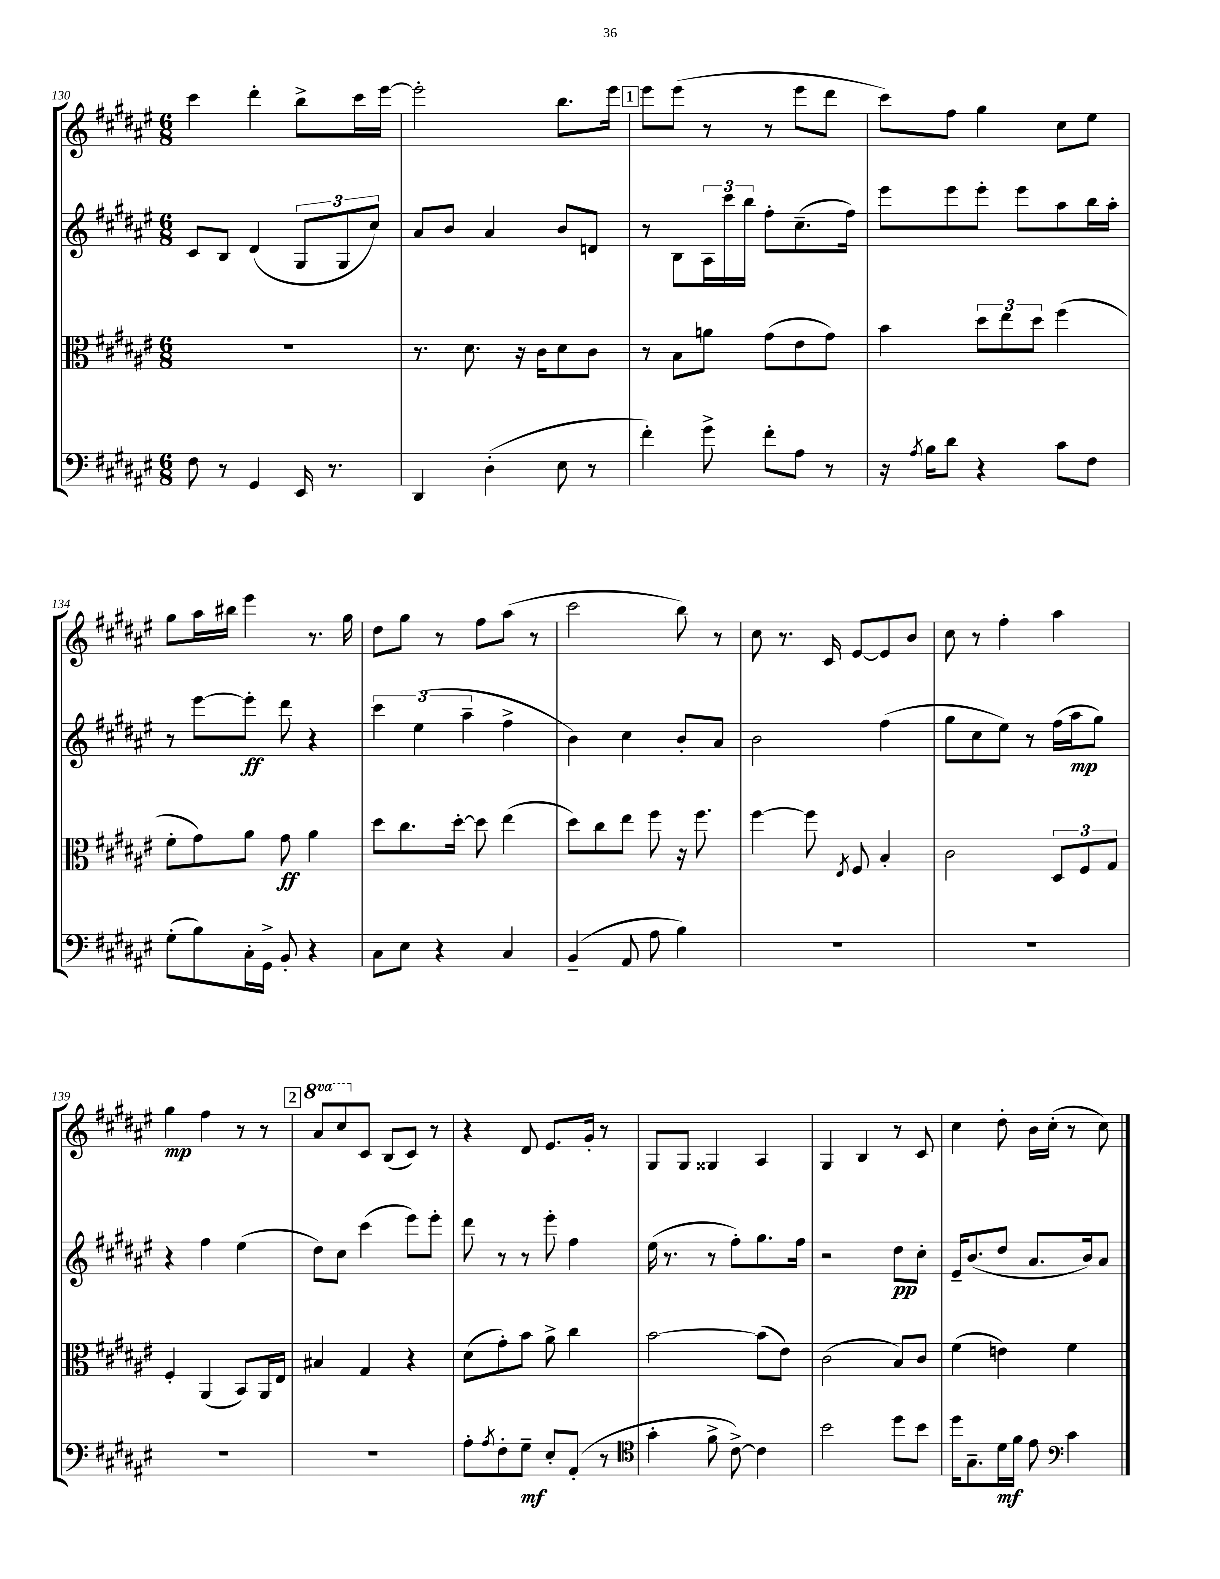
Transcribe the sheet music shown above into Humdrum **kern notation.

**kern	**kern	**kern	**kern
*staff4	*staff3	*staff2	*staff1
*clefF4	*clefC3	*clefG2	*clefG2
*k[f#c#g#d#a#e#]	*k[f#c#g#d#a#e#]	*k[f#c#g#d#a#e#]	*k[f#c#g#d#a#e#]
*M6/8	*M6/8	*M6/8	*M6/8
8F#\	2.r	8c#/L	4ccc#\
8r	.	8B/J	.
4GG#/	.	(4d#/	4ddd#'\
16EE#/	.	12G#/L	8bb^\L
8.r	.	.	.
.	.	12G#/	.
.	.	.	16ccc#\L
.	.	12cc#/J)	.
.	.	.	[16eee#\JJ
=	=	=	=
4DD#/	8.r	8a#/L	2eee#'\]
.	.	8b/J	.
.	8.d#\	.	.
(4D#'\	.	4a#/	.
.	16r	.	.
.	16c#\LK	.	.
8E#\	8d#\	8b/L	8.bb\L
8r	8c#\J	8d/J	.
.	.	.	16eee#\Jk
=	=	=	=
4f#'\)	8r	8r	8eee#\L
.	8B\L	8B\L	(8eee#\J
8g#^\	8a\J	24A#\L	8r
.	.	24ccc#\	.
.	.	24bb\JJ	.
8f#'\L	(8g#\L	8ff#'\L	8r
8A#\J	8e#\	(8.cc#~\	8eee#\L
8r	8g#\J)	.	8ddd#\J
.	.	16ff#\Jk)	.
=	=	=	=
16r	4b\	8eee#\L	8ccc#\L)
8qA#/	.	.	.
16B\LK	.	.	.
8d#\J	.	8eee#\	8ff#\J
4r	12dd#\L	8eee#'\J	4gg#\
.	12ee#\	.	.
.	.	8eee#\L	.
.	12dd#\J	.	.
8c#\L	(4ff#\	8aa#\	8cc#\L
8F#\J	.	16bb\L	8ee#\J
.	.	16aa#'\JJ	.
=	=	=	=
(8G#'\L	8f#'\L	8r	8gg#\L
8B\)	8g#\)	[8eee#\L	16aa#\L
.	.	.	16bb#\JJ
16C#'\L	8a#\J	8eee#'\]J	4eee#\
16GG#^\JJ	.	.	.
8BB'/	8g#\	8ddd#\	.
4r	4a#\	4r	8.r
.	.	.	16gg#\
=	=	=	=
8C#\L	8dd#\L	6ccc#\	8dd#\L
8E#\J	8.cc#\	.	8gg#\J
.	.	(6ee#\	.
4r	.	.	8r
.	[16dd#'\Jk	.	.
.	.	6aa#~\	.
.	8dd#\]	.	8ff#\L
4C#/	(4ee#\	4ff#^\	(8aa#\J
.	.	.	8r
=	=	=	=
(4BB~/	8dd#\L)	4b\)	2ccc#\
.	8cc#\	.	.
8AA#/	8ee#\J	4cc#\	.
8A#\	8ff#\	.	.
4B\)	16r	8b'/L	8bb\)
.	8.ff#\	.	.
.	.	8a#/J	8r
=	=	=	=
2.r	[4ff#\	2b\	8cc#\
.	.	.	8.r
.	8ff#\]	.	.
.	.	.	16c#/
.	8qE#/	.	.
.	8F#/	.	[8e#/L
.	4B'/	(4ff#\	8e#/]
.	.	.	8b/J
=	=	=	=
2.r	2c#\	8gg#\L	8cc#\
.	.	8cc#\	8r
.	.	8ee#\J)	4ff#'\
.	.	8r	.
.	12D#/L	(16ff#\LL	4aa#\
.	.	16aa#\J	.
.	12F#/	.	.
.	.	8gg#\J)	.
.	12G#/J	.	.
=	=	=	=
2.r	4F#'/	4r	4gg#\
.	(4AA#/	4ff#\	4ff#\
.	8BB/L)	(4ee#\	8r
.	16AA#/L	.	8r
.	16E#/JJ	.	.
=	=	=	=
2.r	4B#/	8dd#\L)	8aa#/L
.	.	8cc#\J	8ccc#/
.	4G#/	(4ccc#\	8c#/J
.	.	.	(8B/L
.	4r	8eee#\L)	8c#/J)
.	.	8eee#'\J	8r
=	=	=	=
8A#'\L	(8d#\L	8ddd#\	4r
8qA#/	.	.	.
8F#'\	8g#'\)	8r	.
8G#~\J	8b\J	8r	8d#/
8E#'/L	8a#^\	8eee#'\	8.e#/L
(8AA#'/J	4cc#\	4ff#\	.
.	.	.	16g#'/Jk
8r	.	.	8r
=	=	=	=
*clefC4	*	*	*
4g#'\	[2b\	(16ee#\	8G#/L
.	.	8.r	.
.	.	.	8G#/J
8f#^\	.	8r	4G##/
[8c#^\)	.	8ff#'\L)	.
4c#\]	(8b\]L	8.gg#\	4A#/
.	8e#\J)	.	.
.	.	16ff#\Jk	.
=	=	=	=
2b\	(2c#\	2r	4G#/
.	.	.	4B/
8dd#\L	8B/L)	8dd#\L	8r
8b\J	8c#/J	8cc#'\J	8c#/
=	=	=	=
16dd#\LK	(4f#\	16e#~/LK	4cc#\
8.G#~\	.	(8.b/	.
16d#\L	4e\)	8dd#/J	8dd#'\
16f#\JJ	.	.	.
8e#\	.	8.a#/L	16b\LL
.	.	.	(16cc#'\JJ
*clefF4	*	*	*
4c#\	4f#\	.	8r
.	.	16b/k)	.
.	.	8a#/J	8cc#\)
==	==	==	==
*-	*-	*-	*-
